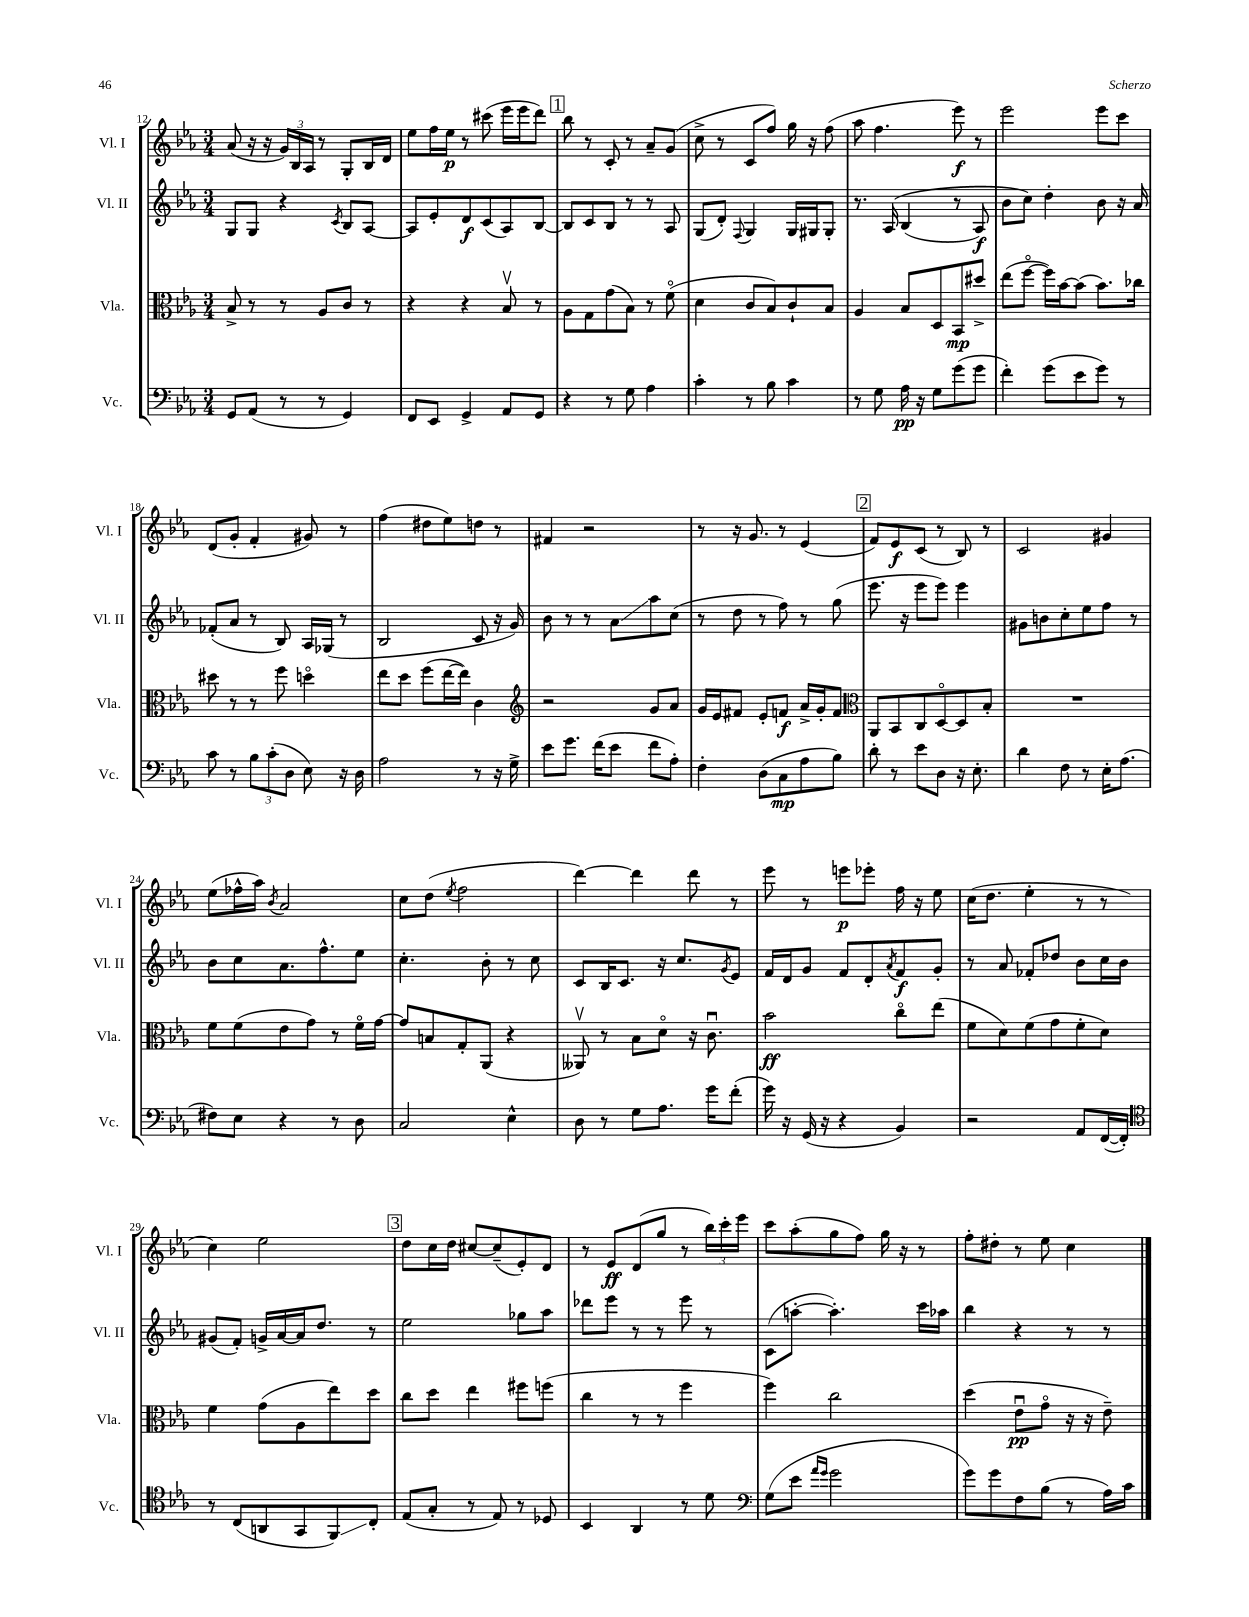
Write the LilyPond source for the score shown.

<<
\new StaffGroup <<
\new Staff = "s0" \with { instrumentName = "Vl. I" shortInstrumentName = "Vl. I" } {
    \clef treble \key ees \major \numericTimeSignature \time 3/4
    aes'8( r16 r16 \tuplet 3/2 { g'16) bes16 aes16 } r8 g8-. bes16 d'16 |
    ees''8 f''16 ees''16\p r8 cis'''8( ees'''16 ees'''16 d'''8) |
    \mark \markup { \box "1" } bes''8 r8 c'8-. r8 aes'8-- g'8( |
    c''8-> r8 c'8 f''8) g''16 r16 f''8( |
    aes''8 f''4. ees'''8\f) r8 |
    ees'''2 ees'''8 c'''8 |
    d'8( g'8-. f'4-. gis'8) r8 |
    f''4( dis''8 ees''8) d''8 r8 |
    fis'4 r2 |
    r8 r16 g'8. r8 ees'4( |
    \mark \markup { \box "2" } f'8) ees'8\f c'8( r8 bes8) r8 |
    c'2 gis'4 |
    ees''8( fes''16-^ aes''16) \acciaccatura { bes'8 } aes'2 |
    c''8 d''8( \acciaccatura { ees''8 } f''2 |
    d'''4~) d'''4 d'''8 r8 |
    ees'''8 r8 e'''8\p ees'''8-. f''16 r16 ees''8 |
    c''16( d''8. ees''4-. r8 r8 |
    c''4) ees''2 |
    \mark \markup { \box "3" } d''8 c''16 d''16 cis''8~ cis''8--( ees'8-.) d'8 |
    r8 ees'8\ff d'8( g''8 r8 \tuplet 3/2 { bes''16) c'''16-. ees'''16 } |
    c'''8 aes''8-.( g''8 f''8) g''16 r16 r8 |
    f''8-. dis''8-. r8 ees''8 c''4 \bar "|." |
}
\new Staff = "s1" \with { instrumentName = "Vl. II" shortInstrumentName = "Vl. II" } {
    \clef treble \key ees \major \numericTimeSignature \time 3/4
    g8 g8 r4 \acciaccatura { c'8 } bes8 aes8~ |
    aes8 ees'8-. d'8\f c'8( aes8) bes8~ |
    \mark \markup { \box "1" } bes8 c'8 bes8 r8 r8 aes8 |
    g8( d'8-.) \appoggiatura { f8 } g4 g16 gis16 gis8-. |
    r8. aes16\( bes4( r8 aes8\f) |
    bes'8 c''8\) d''4-. bes'8 r16 aes'16 |
    fes'8-.( aes'8 r8 bes8) aes16 ges16( r8 |
    bes2 c'8 r16 g'16) |
    bes'8 r8 r8 aes'8\glissando aes''8 c''8( |
    r8 d''8 r8 f''8) r8 g''8( |
    \mark \markup { \box "2" } ees'''8. r16 ees'''8 ees'''8) ees'''4 |
    gis'8 b'8 c''8-. ees''8 f''8 r8 |
    bes'8 c''8 aes'8. f''8.-^ ees''8 |
    c''4.-. bes'8-. r8 c''8 |
    c'8 bes16 c'8. r16 c''8. \acciaccatura { g'8 } ees'8 |
    f'16 d'16 g'8 f'8 d'8-. \acciaccatura { aes'8 } f'8\f g'8-. |
    r8 aes'8 fes'8-. des''8 bes'8 c''16 bes'16 |
    gis'8( f'8-.) g'16-> aes'16~ aes'16 d''8. r8 |
    \mark \markup { \box "3" } ees''2 ges''8 aes''8 |
    des'''8 ees'''8 r8 r8 ees'''8 r8 |
    c'8( a''8~-. a''4.-.) c'''16 aes''16 |
    bes''4 r4 r8 r8 \bar "|." |
}
\new Staff = "s2" \with { instrumentName = "Vla." shortInstrumentName = "Vla." } {
    \clef alto \key ees \major \numericTimeSignature \time 3/4
    bes8-> r8 r8 aes8 c'8 r8 |
    r4 r4 bes8\upbow r8 |
    \mark \markup { \box "1" } aes8 g8 g'8( bes8) r8 f'8\flageolet( |
    d'4 c'8 bes8) c'8-! bes8 |
    aes4 bes8 d8 bes,8\mp dis''8-> |
    ees''8( f''8~\flageolet f''16) bes'16~ bes'8( bes'8.) ces''16 |
    dis''8 r8 r8 f''8 d''4\flageolet |
    ees''8 d''8 f''8( ees''16~ ees''16) c'4 |
    \clef treble r2 g'8 aes'8 |
    g'16 ees'16 fis'8 ees'8-. f'8\f aes'16-> g'16-. f'8 |
    \mark \markup { \box "2" } \clef alto aes,8 bes,8 c8 d8~\flageolet d8 bes8-. |
    R2. |
    f'8 f'8( ees'8 g'8) r8 f'16\flageolet g'16~ |
    g'8 b8 g8-. aes,8( r4 |
    aeses,8\upbow) r8 bes8 d'8\flageolet r16 c'8.\downbow |
    bes'2\ff c''8\flageolet ees''8( |
    f'8 d'8) f'8( g'8 f'8-. d'8) |
    f'4 g'8( aes8 ees''8) d''8 |
    \mark \markup { \box "3" } c''8 d''8 ees''4 fis''8 f''8( |
    c''4 r8 r8 f''4 |
    f''4) c''2 |
    d''4( ees'8\downbow\pp g'8\flageolet r16 r16 ees'8--) \bar "|." |
}
\new Staff = "s3" \with { instrumentName = "Vc." shortInstrumentName = "Vc." } {
    \clef bass \key ees \major \numericTimeSignature \time 3/4
    g,8 aes,8( r8 r8 g,4) |
    f,8 ees,8 g,4-> aes,8 g,8 |
    \mark \markup { \box "1" } r4 r8 g8 aes4 |
    c'4-. r8 bes8 c'4 |
    r8 g8 aes16\pp r16 g8 g'8( g'8 |
    f'4-.) g'8( ees'8 g'8) r8 |
    c'8 r8 \tuplet 3/2 { bes8 c'8-.( d8 } ees8) r16 d16 |
    aes2 r8 r16 g16-> |
    ees'8 g'8. f'16( ees'8 f'8 aes8-.) |
    f4-. d8( c8\mp aes8 bes8) |
    \mark \markup { \box "2" } d'8-. r8 ees'8 d8 r16 ees8.-. |
    d'4 f8 r8 ees16-. aes8.( |
    fis8) ees8 r4 r8 d8 |
    c2 ees4-^ |
    d8 r8 g8 aes8. g'16 f'8-.( |
    g'16) r16 g,16( r16 r4 bes,4) |
    r2 aes,8 f,16~( f,16-.) |
    \clef tenor r8 c8( a,8 g,8 f,8\glissando) c8-. |
    \mark \markup { \box "3" } ees8( g8-. r8 ees8) r8 des8 |
    bes,4 aes,4 r8 d'8 |
    \clef bass g8( ees'8 \grace { aes'16 g'16 } g'2 |
    g'8) g'8 f8 bes8( r8 aes16) c'16 \bar "|." |
}
>>
>>
\layout { \context { \Score currentBarNumber = #12 } }
